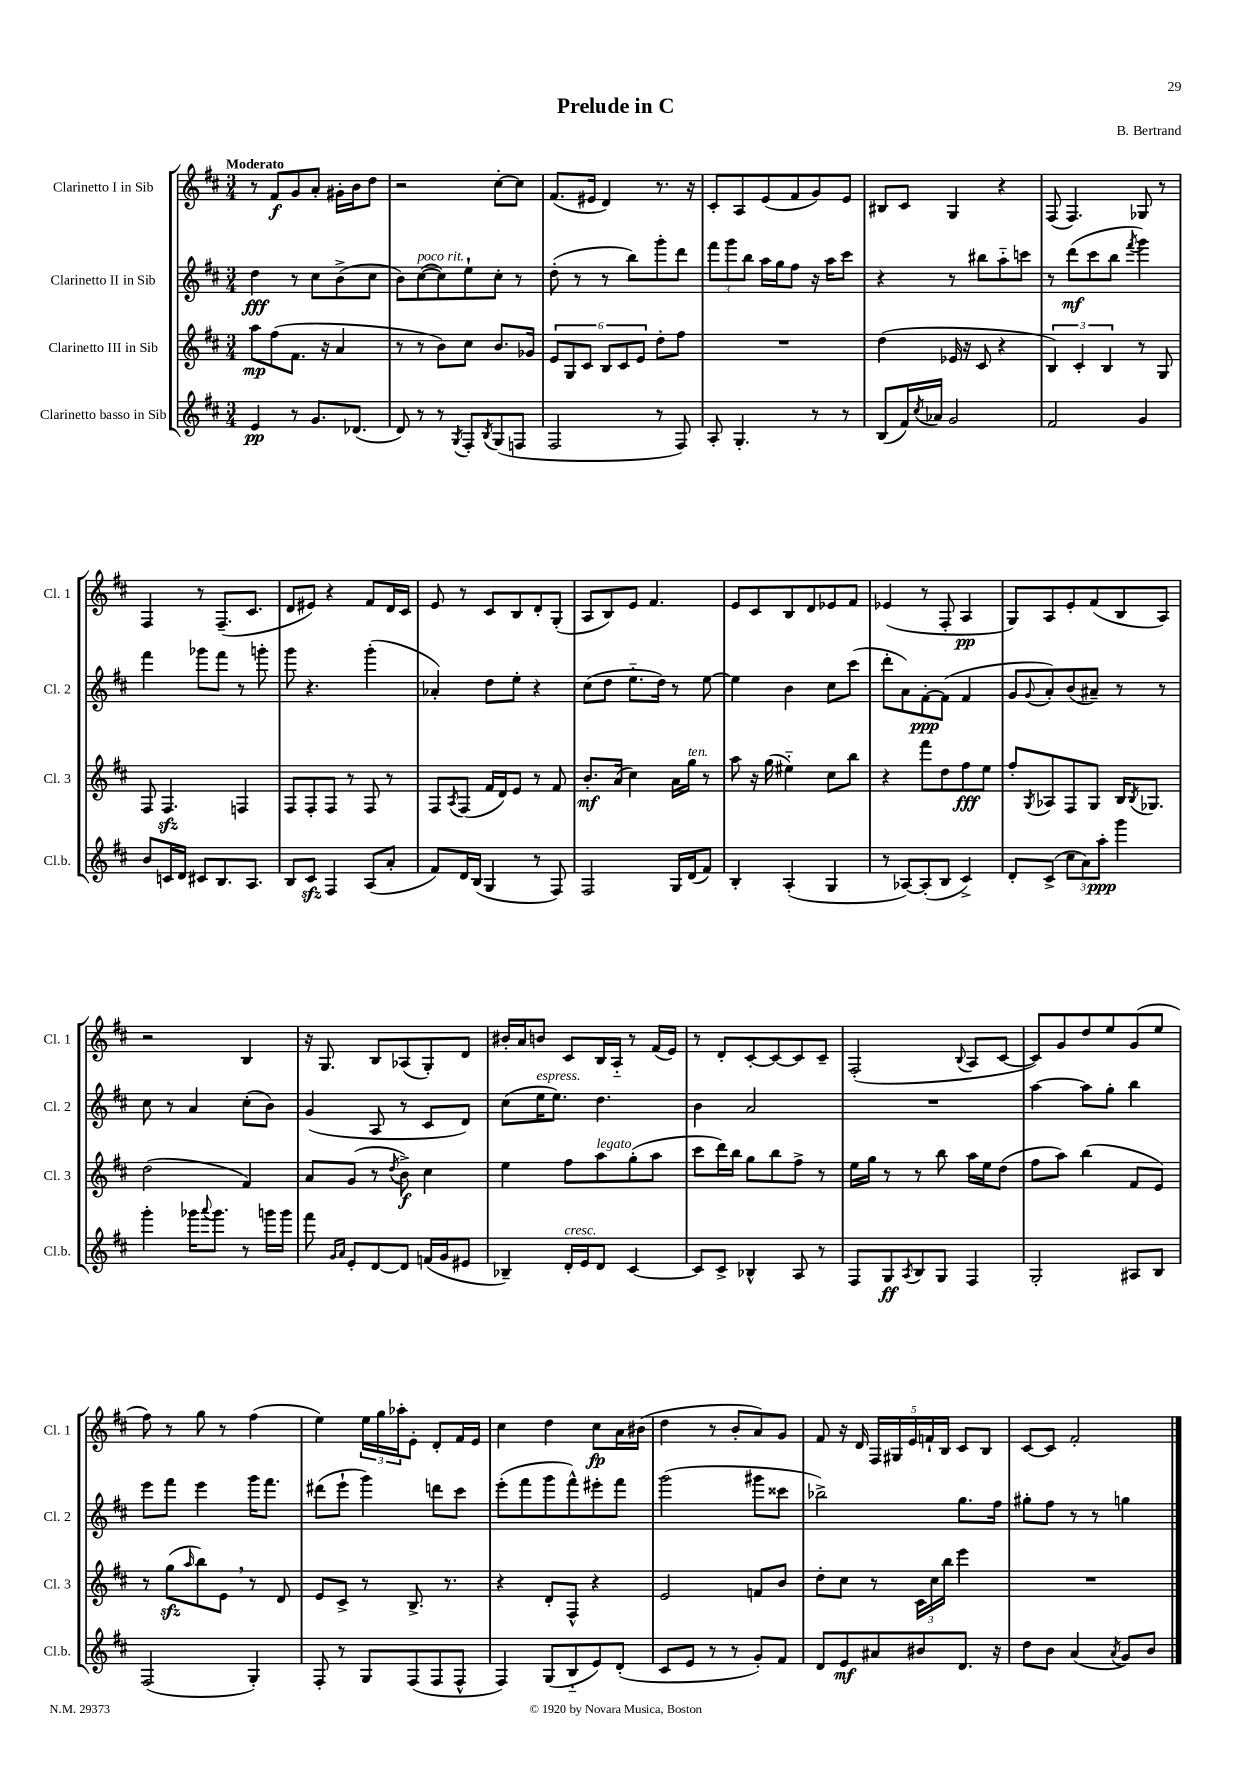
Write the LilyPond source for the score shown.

\header { title = "Prelude in C" composer = "B. Bertrand" }
<<
\new StaffGroup <<
\new Staff = "s0" \with { instrumentName = "Clarinetto I in Sib" shortInstrumentName = "Cl. 1" } {
    \clef treble \key d \major \numericTimeSignature \time 3/4 \tempo "Moderato"
    r8 fis'8\f g'8 a'8-. gis'16-. b'16 d''8 |
    r2 cis''8~-. cis''8 |
    fis'8.( eis'16 d'4) r8. r16 |
    cis'8-. a8 e'8( fis'8 g'8) e'8 |
    bis8 cis'8 g4 r4 |
    fis8( fis4.) ges8 r8 |
    fis4 r8 fis8.--( cis'8. |
    d'8 eis'8) r4 fis'8 d'16 cis'16 |
    e'8 r8 cis'8 b8 d'8-. g8-.( |
    a8 b8) e'8 fis'4. |
    e'8 cis'8 b8 d'8 ees'8 fis'8 |
    ees'4( r8 fis8-. a4\pp |
    g8) a8 e'8-. fis'8( b8 a8) |
    r2 b4 |
    r16 g8. b8 aes8( g8-.) d'8 |
    bis'16-. a'16 b'8 cis'8 b16 a16-_ r8 fis'16( e'16) |
    r8 d'8-. cis'8~-. cis'8~ cis'8 cis'8-- |
    fis2-.( \appoggiatura { b8 } a8 cis'8~ |
    cis'8) g'8 d''8 e''8 g'8( e''8 |
    fis''8) r8 g''8 r8 fis''4( |
    e''4) \tuplet 3/2 { e''16 g''16 aes''16-. } e'8-. d'8-. fis'16 e'16 |
    cis''4 d''4 cis''8\fp a'16 bis'16( |
    d''4 r8 b'8-. a'8) g'8 |
    fis'8 r16 d'16 \tuplet 5/4 { fis16 gis16 e'16 f'16-! b16 } cis'8 b8 |
    cis'8~ cis'8 fis'2-. \bar "|." |
}
\new Staff = "s1" \with { instrumentName = "Clarinetto II in Sib" shortInstrumentName = "Cl. 2" } {
    \clef treble \key d \major \numericTimeSignature \time 3/4
    d''4\fff r8 cis''8 b'8->( cis''8 |
    b'8) cis''8~^\markup { \italic "poco rit." }( cis''8) e''8-! cis''8-. r8 |
    d''8-.( r8 r8 b''8) g'''8-. d'''8 |
    \tuplet 3/2 { fis'''8 g'''8 b''8 } a''16 g''16 fis''8 r16 a''16 cis'''8 |
    r4 r8 bis''8 a''8-_ c'''8 |
    r8 d'''8\mf( cis'''8 b''8 \acciaccatura { fis'''8 } g'''4) |
    fis'''4 ges'''8 fis'''8 r8 g'''8-. |
    g'''8 r4. g'''4-.( |
    aes'4-.) d''8 e''8-. r4 |
    cis''8( d''8 e''8.-_ d''16) r8 e''8~ |
    e''4 b'4 cis''8 cis'''8( |
    d'''8-. a'8) fis'8~-.\ppp fis'8( fis'4 |
    g'8 \appoggiatura { g'8 } a'8-.) b'8( ais'8--) r8 r8 |
    cis''8 r8 a'4 cis''8-.( b'8) |
    g'4( a8 r8 cis'8 d'8) |
    cis''8( e''16^\markup { \italic "espress." } e''8.) d''4. |
    b'4 a'2 |
    R2. |
    a''4~ a''8 g''8-. b''4 |
    e'''8 fis'''8 e'''4 g'''16 fis'''8. |
    dis'''8( e'''8-! g'''4) d'''8 cis'''8 |
    e'''8-.( fis'''8 g'''8 fis'''8-^) eis'''8-. fis'''8 |
    g'''2( gis'''8 cisis'''8 |
    bes''2->) g''8. fis''16 |
    gis''8-. fis''8 r8 r8 g''4 \bar "|." |
}
\new Staff = "s2" \with { instrumentName = "Clarinetto III in Sib" shortInstrumentName = "Cl. 3" } {
    \clef treble \key d \major \numericTimeSignature \time 3/4
    a''8\mp fis''8( fis'8. r16 a'4 |
    r8 r8 b'8) cis''8 b'8. ges'16 |
    \tuplet 6/4 { e'8 g8 cis'8 b8 cis'8 e'8 } d''8-. fis''8 |
    R2. |
    d''4( ees'16 r16 cis'8 r4 |
    \tuplet 3/2 { b4) cis'4-. b4 } r8 g8 |
    fis8 fis4.\sfz f4 |
    fis8 fis8-. fis8 r8 fis8 r8 |
    fis8 \acciaccatura { a8 } fis8( fis'16 d'16) e'8 r8 fis'8 |
    b'8.-.\mf a'16( cis''4) a'16 g''16^\markup { \italic "ten." } r8 |
    a''8 r16 g''16( eis''4-_) cis''8 b''8 |
    r4 fis'''8 d''8 fis''8\fff e''8 |
    fis''8-. \acciaccatura { g8 } aes8 fis8 g8 b16 \acciaccatura { b8 } ges8. |
    d''2( fis'4) |
    a'8 g'8( r8 \acciaccatura { d''8 } b'8->\f) cis''4 |
    e''4 fis''8 a''8^\markup { \italic "legato" } g''8-.( a''8 |
    cis'''8 d'''16) b''16 g''8 b''8 fis''8-> r8 |
    e''16 g''16 r8 r8 b''8 a''16 e''16 d''8( |
    fis''8 a''8) b''4( fis'8 e'8) |
    r8 g''8\sfz( \grace { a''16 } b''8) e'8 \breathe r8 d'8 |
    e'8 cis'8-> r8 b8.-> r8. |
    r4 d'8-. fis8-^ r4 |
    e'2 f'8 b'8 |
    d''8-. cis''8 r8 \tuplet 3/2 { cis'16 cis''16 b''16 } e'''4 |
    R2. \bar "|." |
}
\new Staff = "s3" \with { instrumentName = "Clarinetto basso in Sib" shortInstrumentName = "Cl.b." } {
    \clef treble \key d \major \numericTimeSignature \time 3/4
    e'4\pp r8 g'8. des'8.( |
    d'8) r8 r8 \acciaccatura { g8 } fis8-. \acciaccatura { b8 } g8( f8 |
    fis2 r8 fis8) |
    a8-. g4.-. r8 r8 |
    b8( fis'16) \acciaccatura { cis''8 } aes'16 g'2 |
    fis'2 g'4 |
    b'8 c'16 d'16 cis'8 b8. a8. |
    b8 cis'8\sfz fis4 a8( a'8-. |
    fis'8) d'16 b16( g4 r8 fis8) |
    fis2 g16 d'16( fis'8) |
    b4-. a4-.( g4 |
    r8 aes8~) aes8-.( b8 cis'4->) |
    d'8-. cis'8->( \tuplet 3/2 { cis''8 a'8) a''8-.\ppp } g'''4 |
    g'''4-. ges'''16 \appoggiatura { a'''8 } ges'''8. r8 g'''16 g'''16 |
    fis'''8 \grace { g'16 a'16 } e'8-. d'8~ d'8 f'16( g'16 eis'8 |
    bes4--) d'16-.^\markup { \italic "cresc." } e'16 d'8 cis'4~ |
    cis'8 cis'8-> bes4-^ a8 r8 |
    fis8 g8\ff \acciaccatura { a8 } b8 g8 fis4 |
    g2-. ais8 b8 |
    fis2( g4-.) |
    fis8-. r8 g8 fis8( fis8 fis8-^ |
    fis4) g8( b8-_ e'8) d'8-.( |
    cis'8 e'8 r8 r8 g'8-.) fis'8 |
    d'8 e'8\mf ais'8 bis'8 d'8. r16 |
    d''8 b'8 a'4( \acciaccatura { a'8 } g'8) b'8 \bar "|." |
}
>>
>>
\layout { \context { \Score \remove "Bar_number_engraver" } }
